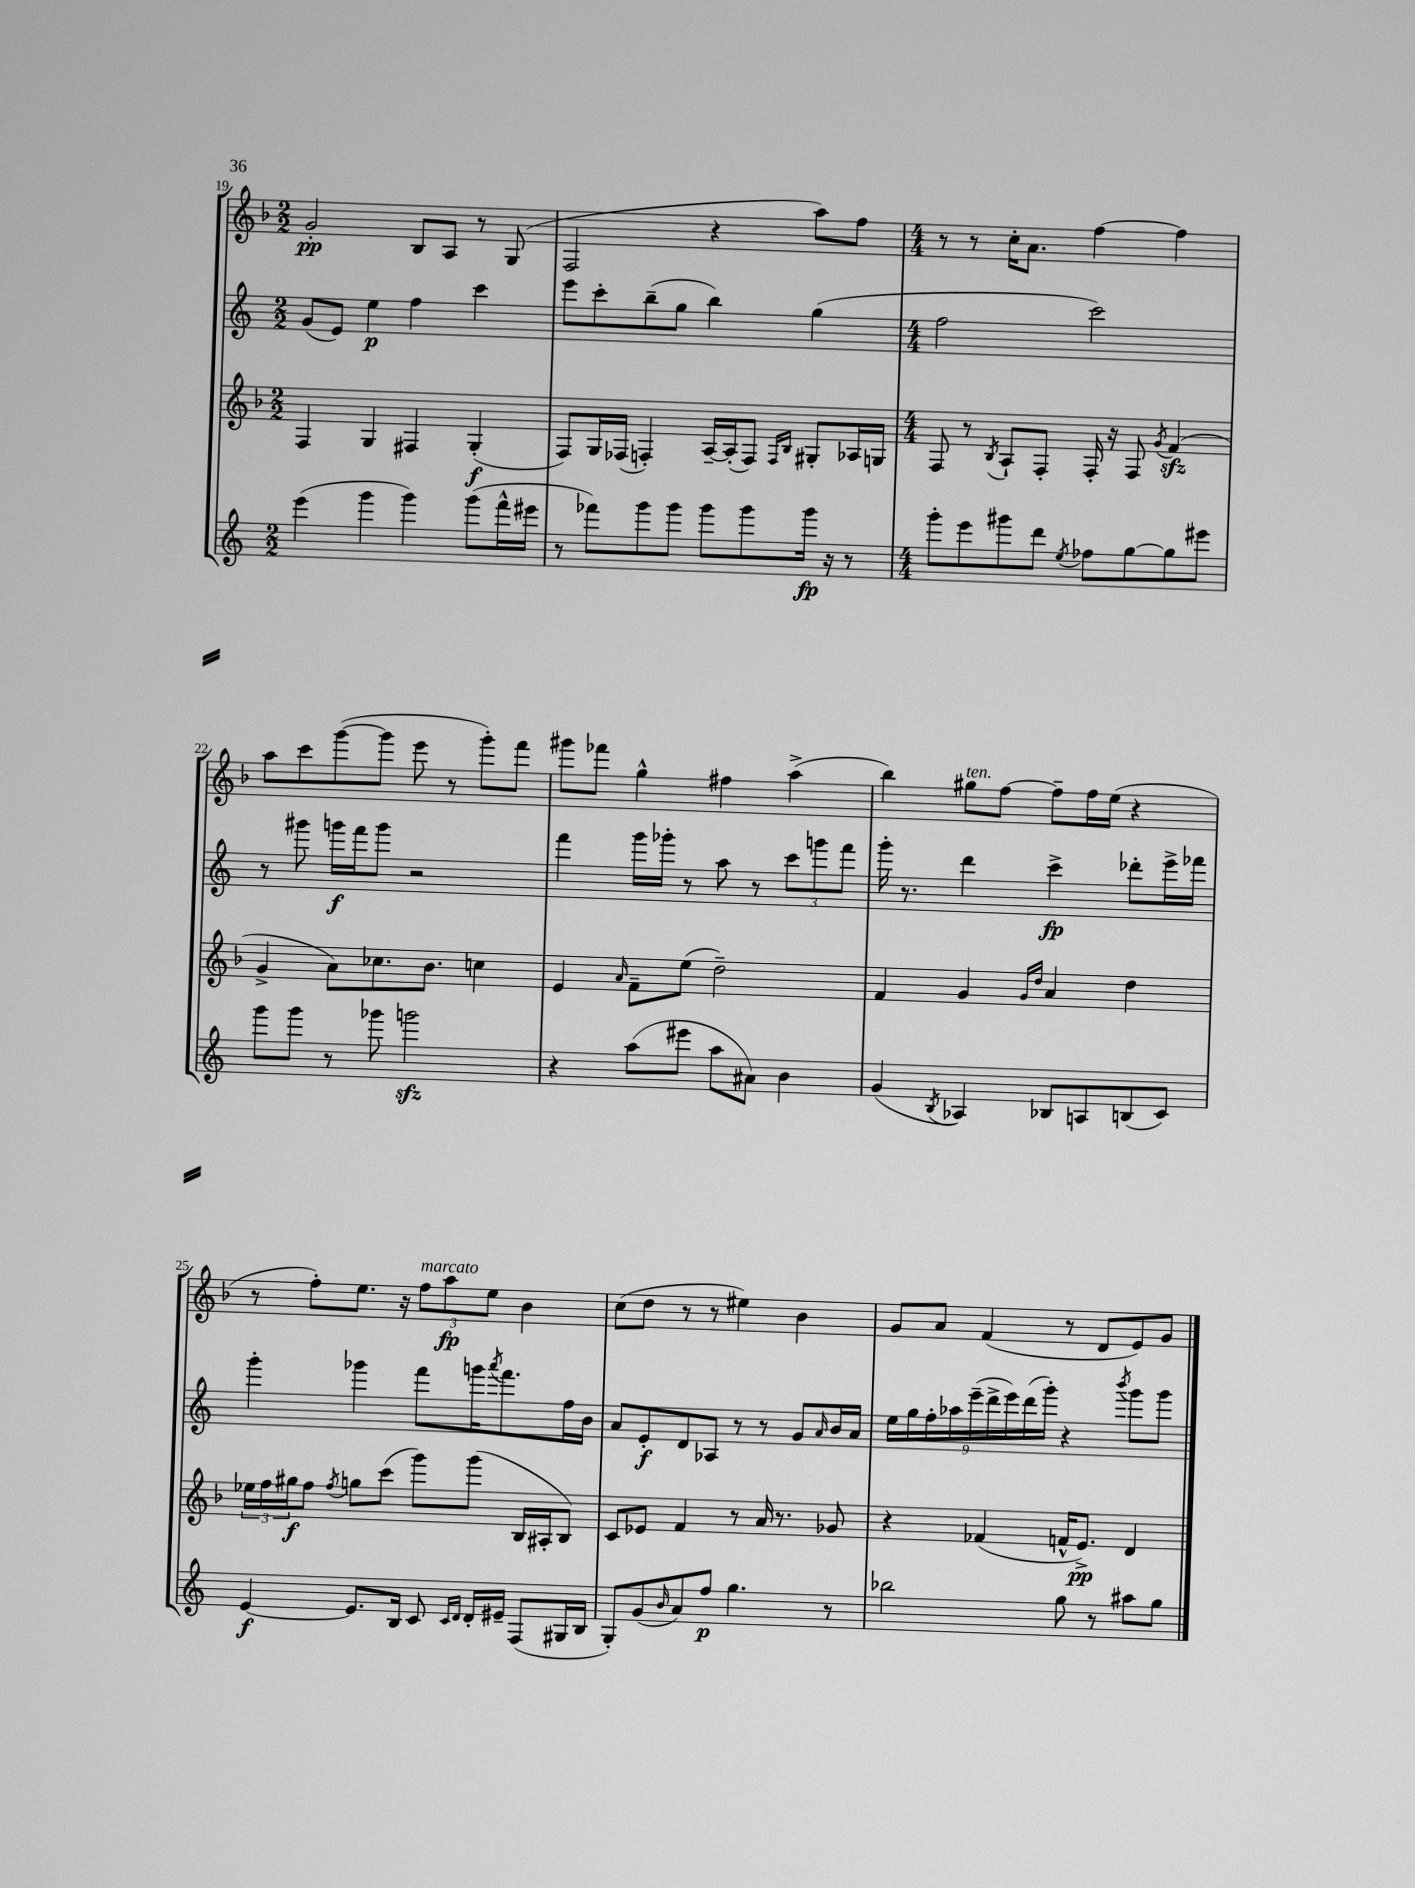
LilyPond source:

<<
\new StaffGroup <<
\new Staff = "s0" {
    \clef treble \key f \major \numericTimeSignature \time 2/2
    g'2-.\pp bes8 a8 r8 g8( |
    f2 r4 a''8) f''8 |
    \numericTimeSignature \time 4/4 r8 r8 c''16-. a'8. f''4~ f''4 |
    a''8 c'''8 g'''8~( g'''8 e'''8 r8 g'''8-.) f'''8 |
    gis'''8 fes'''8 g''4-^ fis''4 a''4->( |
    bes''4) gis''8^\markup { \italic "ten." } f''8~ f''8-- f''16 e''16( r4 |
    r8 f''8-.) e''8. r16 \tuplet 3/2 { f''8^\markup { \italic "marcato" } a''8\fp e''8 } bes'4 |
    c''8( d''8 r8 r8 eis''4) bes'4 |
    g'8 a'8 f'4( r8 d'8 e'8) g'8 \bar "|." |
}
\new Staff = "s1" {
    \clef treble \key c \major \numericTimeSignature \time 2/2
    g'8( e'8) e''4\p f''4 c'''4 |
    e'''8 c'''8-. b''8--( g''8 b''4) g''4( |
    \numericTimeSignature \time 4/4 f''2 c'''2) |
    r8 gis'''8 g'''16\f f'''16 g'''8 r2 |
    f'''4 g'''16 ges'''16-. r8 a''8 r8 \tuplet 3/2 { c'''8 g'''8 f'''8 } |
    g'''16-. r8. d'''4 c'''4->\fp des'''8-. e'''16-> fes'''16 |
    g'''4-. ges'''4 f'''8 g'''16 \acciaccatura { a'''8 } f'''8. f''16 b'16 |
    a'8 e'8-.\f d'8 aes8 r8 r8 g'8 \grace { a'16 } b'16 a'16 |
    \tuplet 9/8 { e''16 g''16 f''16-. aes''16 e'''16--( d'''16-> e'''16) d'''16( g'''16-.) } r4 \acciaccatura { b'''8 } g'''8 g'''8 \bar "|." |
}
\new Staff = "s2" {
    \clef treble \key f \major \numericTimeSignature \time 2/2
    f4 g4 fis4 g4-.\f( |
    f8) g16 fes16( f4-.) a16~-- a16-.( f8) \grace { f16 bes16 } gis8-. aes16 g16 |
    \numericTimeSignature \time 4/4 f8 r8 \acciaccatura { bes8 } a8-! f8-. f16-. r16 f8 \acciaccatura { g'8 } f'4\sfz( |
    g'4-> a'8) ces''8. bes'8. c''4 |
    e'4 \grace { a'16 } f'8-- e''8( d''2--) |
    f'4 g'4 \grace { g'16 d''16 } a'4 d''4 |
    \tuplet 3/2 { ees''16 f''16 gis''16\f } f''8 \acciaccatura { f''8 } g''8 c'''8( g'''8) g'''8( bes16 ais16-. bes8) |
    c'8 ees'8 f'4 r8 a'16 r8. ges'8 |
    r4 fes'4( f'16-^ e'8.->\pp) d'4 \bar "|." |
}
\new Staff = "s3" {
    \clef treble \key c \major \numericTimeSignature \time 2/2
    e'''4( g'''4 g'''4) g'''8( f'''16-^ eis'''16 |
    r8 fes'''8) g'''8 g'''8 g'''8 g'''8 g'''16\fp r16 r8 |
    \numericTimeSignature \time 4/4 g'''8-. e'''8 gis'''8 d'''8 \acciaccatura { e''8 } fes''8 g''8~ g''8 eis'''8 |
    g'''8 g'''8 r8 ges'''8 g'''2\sfz |
    r4 a''8( eis'''8 a''8 ais'8) b'4 |
    g'4( \acciaccatura { b8 } aes4) bes8 a8 b8( c'8) |
    e'4~\f e'8. b16 c'8 \grace { c'16 d'16 } d'16-. eis'16-- f8( gis16 b16 |
    g8-.) g'8( \grace { b'16 } a'8) f''8\p g''4. r8 |
    bes''2 g''8 r8 ais''8 g''8 \bar "|." |
}
>>
>>
\layout { \context { \Score currentBarNumber = #19 } }
